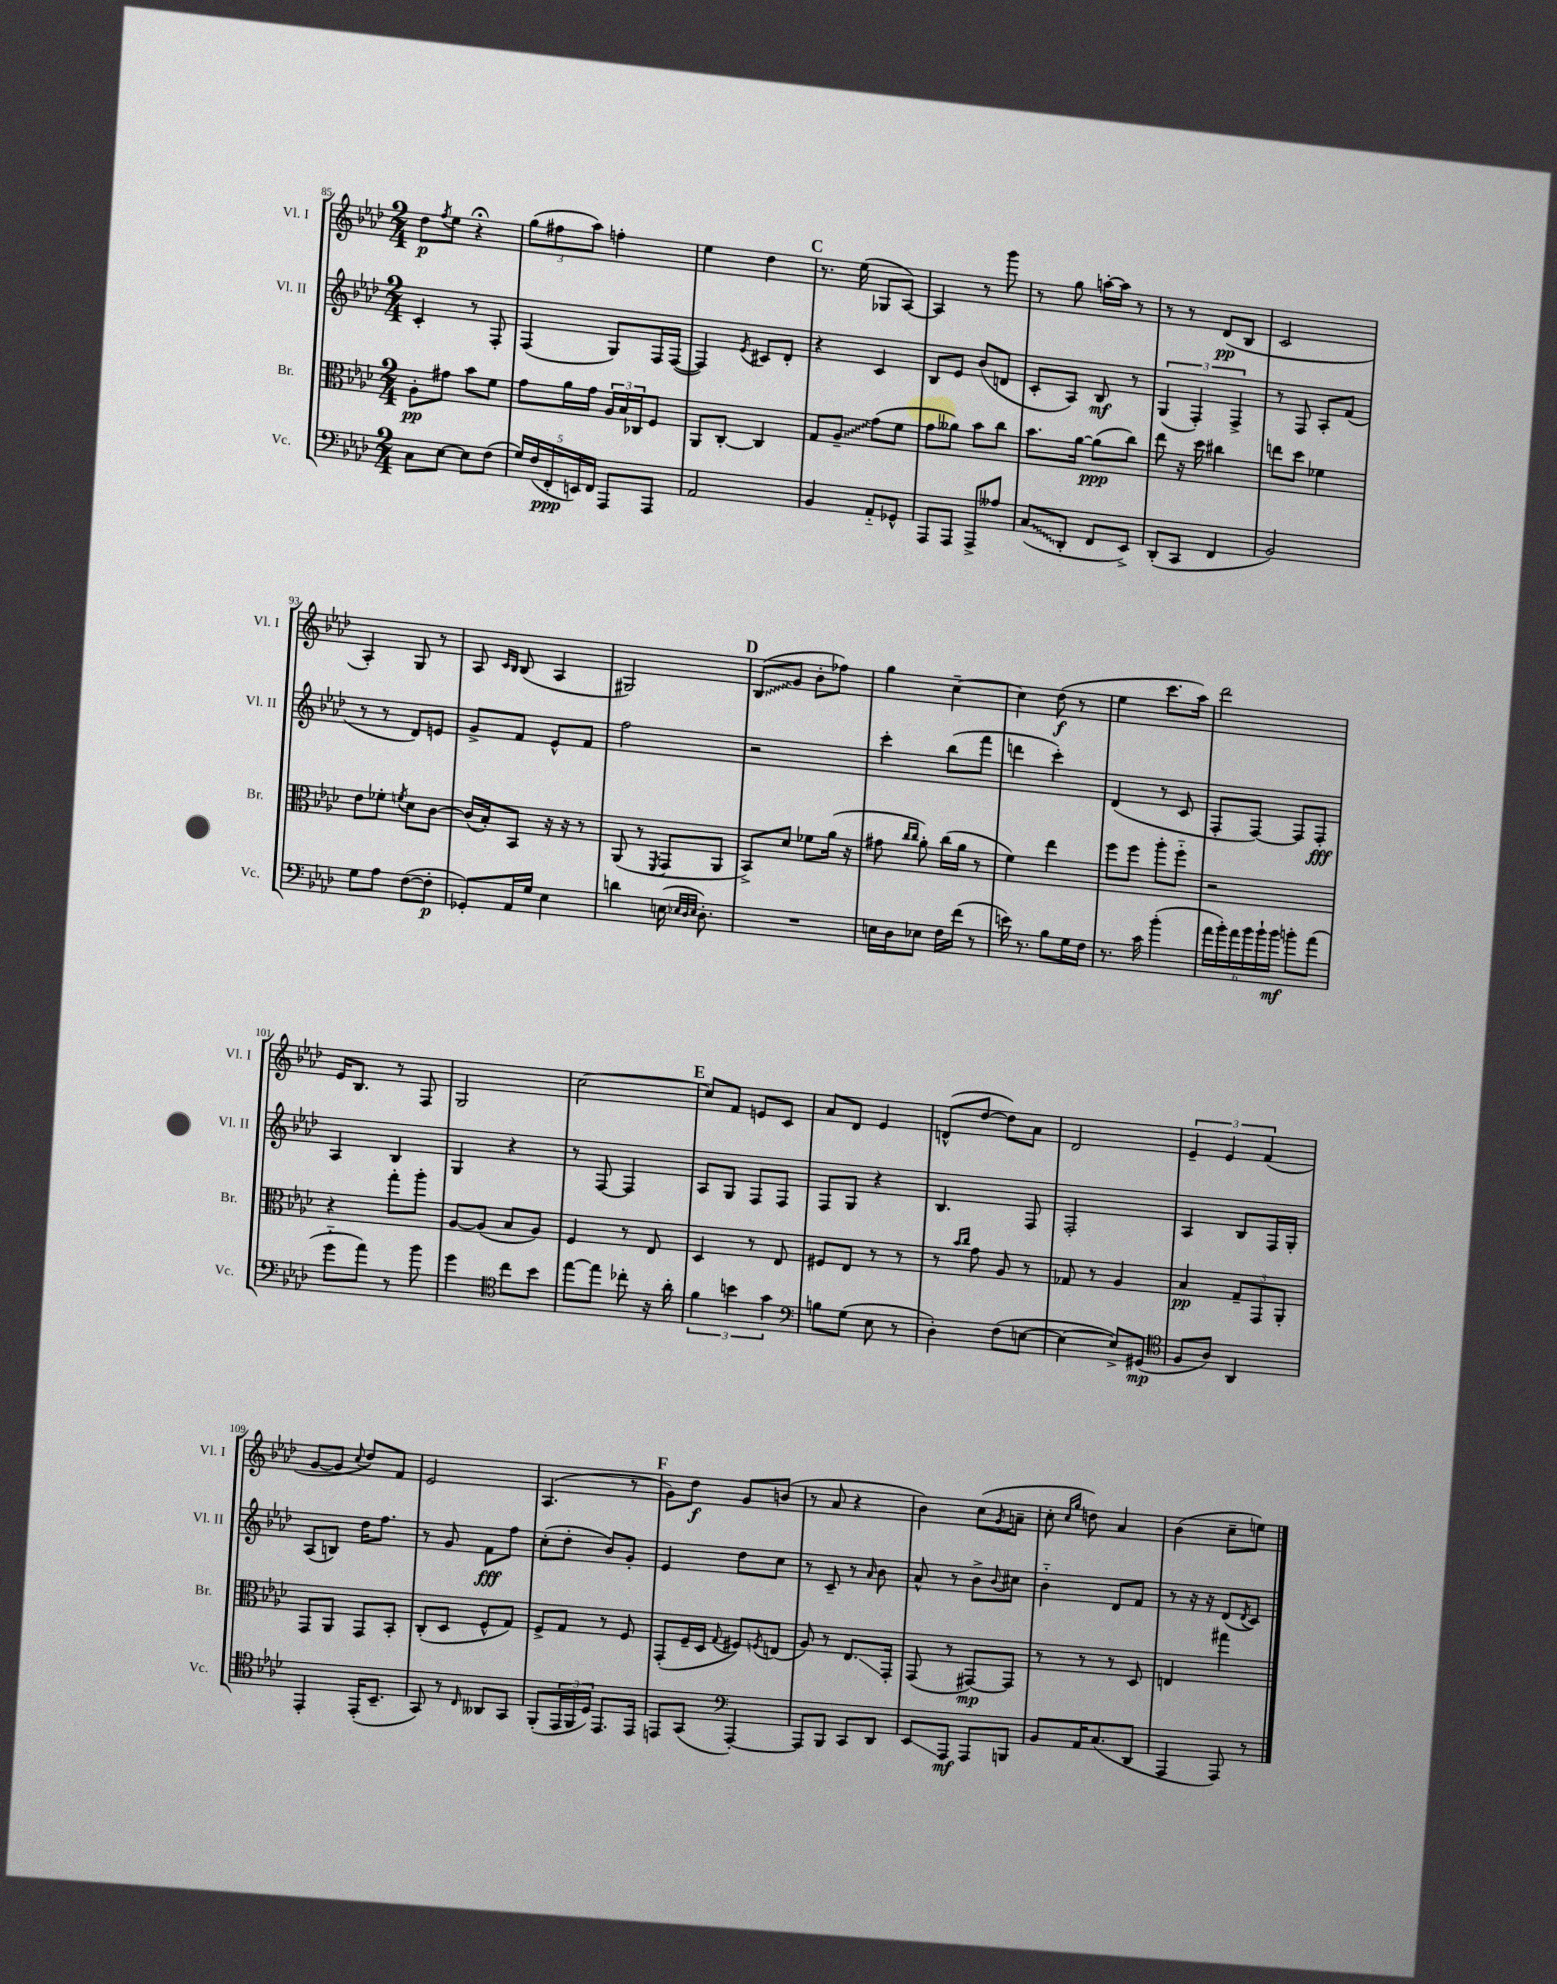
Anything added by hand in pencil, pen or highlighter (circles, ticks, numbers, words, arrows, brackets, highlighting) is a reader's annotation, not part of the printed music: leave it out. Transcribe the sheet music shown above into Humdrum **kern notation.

**kern	**kern	**kern	**kern
*staff4	*staff3	*staff2	*staff1
*clefF4	*clefC3	*clefG2	*clefG2
*k[b-e-a-d-]	*k[b-e-a-d-]	*k[b-e-a-d-]	*k[b-e-a-d-]
*M2/4	*M2/4	*M2/4	*M2/4
8C	8A-'	4c'	8dd-
.	.	.	8qff
[8E-	8g#	.	8ee-
8E-]	8b-	8r	4r;
(8F	8f	8F'	.
=	=	=	=
20G)	8g	(4F	(12gg
(20F	.	.	.
.	.	.	12ff#
20FF'	.	.	.
.	16a-	.	.
20EE)	.	.	.
.	.	.	12aa-)
.	16g	.	.
20FF	.	.	.
8AAA-	24A-	8G)	4ff'
.	24B-	.	.
.	24C-	.	.
8AAA-	8F	16F	.
.	.	([16F	.
=	=	=	=
2AA-	8AA-	4F])	4ee-
.	[8C'	.	.
.	.	8qe-	.
.	4C]	8c#	4dd-
.	.	8d-'	.
=	=	=	=
4BB-	8G	4r	8.r
.	8A-~	.	.
.	.	.	(16ee-
8AA-'~	(8g	4c	8G-
8GG-^^	8f	.	[8A-)
=	=	=	=
8AAA-	8g	8B-	4A-]
8AAA-	8a--)	8e-	.
8AAA-^	8b-	(8b-	8r
8A--	8cc	8d	8ggg
=	=	=	=
(8C	8.b-	8c'	8r
8DD-'	.	8A-)	8gg
.	[16a-	.	.
8FF	(8a-]	8B-	[16aa'
.	.	.	16aa]
8EE-^)	8cc)	8r	8r
=	=	=	=
(8DD-'	8ee-	(6G	8r
8CC	16r	.	8r
.	.	6F')	.
.	16dd-	.	.
4FF	4cc#	.	(8d-
.	.	6F^	.
.	.	.	8B-
=	=	=	=
2BB-)	8ee	8r	2c
.	8dd-	8F	.
.	4f-	8A-'	.
.	.	(8f	.
=	=	=	=
8G	8e-	8r	4A-')
8A-	8f-'	8r	.
.	8qf	.	.
([8F	8d-	8d-)	8G
8F']	[8c	8e	8r
=	=	=	=
8GG-')	(16c]	8g^	8A-
.	16B-')	.	.
.	.	.	16qqc
.	.	.	16qqB-
16AA-	8BB-	8f	(8B-
16G	.	.	.
4E-	16r	8e-^^	4A-
.	16r	.	.
.	8r	8f	.
=	=	=	=
4d	(8AA-	2ff	2G#)
.	8r	.	.
.	8qFF	.	.
(16E	8GG	.	.
32qqE-	.	.	.
32qqD-	.	.	.
32qqE-	.	.	.
8.D-')	.	.	.
.	8AA-	.	.
=	=	=	=
2r	8BB-^)	2r	(8B-
.	8d-	.	8g
.	8f-	.	8b-'
.	(16a-	.	8ff-)
.	16r	.	.
=	=	=	=
16E	8g#	4ccc'	4gg
16D-	.	.	.
.	16qqcc	.	.
.	16qqcc	.	.
8E-	8a-')	.	.
16F	(16cc	(8bb-	[4cc~
(16f	16a-	.	.
8r	8r	8fff	.
=	=	=	=
16e)	4f)	4ddd	4cc]
8.r	.	.	.
8B-	4ee-	4ccc')	(8dd-
16G	.	.	8r
16F	.	.	.
=	=	=	=
8.r	8ff	(4d-	4ee-
.	8ff	.	.
16c	.	.	.
(4b-'	8aa-'	8r	8.ccc
.	8ff'~	8c	.
.	.	.	16aa-)
=	=	=	=
24a-	2r	8F'	2ddd-
24b-')	.	.	.
24a-	.	.	.
24b-	.	[8F)	.
24b-`	.	.	.
24b-	.	.	.
8b'	.	8F]	.
(8a-	.	8F'	.
=	=	=	=
8g'~	4r	4A-	16e-
.	.	.	8.B-
8a-)	.	.	.
8r	8gg'	4B-	8r
8b-	8aa-'	.	8F
=	=	=	=
4g	[8A-	4G	2G
.	(8A-]	.	.
*clefC4	*	*	*
8cc	8B-	4r	.
8b-	8A-)	.	.
=	=	=	=
[8ee-	4F	8r	[2cc
8ee-]	.	[8F	.
8cc-'	8r	4F]	.
16r	8E-	.	.
16a-'	.	.	.
=	=	=	=
6f	4D-	8A-	8cc]
.	.	8G	8f
6b	.	.	.
.	8r	8F	8e
6g	.	.	.
.	8E-	8F	8c
=	=	=	=
*clefF4	*	*	*
8B	8F#	8F	8a-
(8G	8E-	8G	8d-
8E-	8r	4r	4e-
8r	8r	.	.
=	=	=	=
4D-')	8r	4.B-	(8d^^
.	16qqb-	.	.
.	16qqcc	.	.
.	8g	.	[8dd-
(8F	8A-	.	8dd-])
[8E	8r	8F	8a-
=	=	=	=
4E_	8G-	2F'	2d-
.	8r	.	.
8E^])	4A-	.	.
(8GG#	.	.	.
=	=	=	=
*clefC4	*	*	*
8F	4B-	4A-	6e-~
8A-)	.	.	.
.	.	.	6e-
4AA-	12G~	8B-	.
.	12GG	.	(6f
.	.	16F	.
.	12AA-'	.	.
.	.	16G'	.
=	=	=	=
4EE-'	8GG	(8A-	[8g
.	8AA-	8B)	8g]
.	.	.	8qqcc
(16EE-'	8GG	16dd-	8dd-)
8.BB-~	.	8.ff	.
.	8BB-'	.	8f
=	=	=	=
8GG)	(8C'	8r	2e-
8r	8D-	8g	.
16qqC	.	.	.
8AA--	8F^^	8f	.
8GG	8G)	8ff	.
=	=	=	=
(8FF'	8F^	(8cc'	(4.A-
24EE-	8G	8dd-'	.
24FF	.	.	.
24D-)	.	.	.
8.EE-	8r	8b-)	.
.	8F	8g'	8r
16EE-	.	.	.
=	=	=	=
8EE	(8GG'	4e-	8g)
(8GG	16F~	.	8dd-
.	16D-	.	.
*clefF4	*	*	*
.	8qqG	.	.
[4AAA-')	8F#)	8dd-	8g
.	8qF	.	.
.	(8E	8cc	(8b
=	=	=	=
8AAA-]	8A-)	8r	8r
8BBB-	8r	8c~	8a-
8CC	8.E-	8r	4r
.	.	16qqa-	.
8DD-	.	8b-	.
.	16GG'	.	.
=	=	=	=
8EE-	(8GG	8a-^^	4b-)
8AAA-	8r	8r	.
8AAA-	[8GG#)	8b-^	(8cc
.	.	8qqb-	8qg
8BBB	8GG#]	8cc#	8a~
=	=	=	=
8BB-	8r	4b-'~	8cc'
.	.	.	16qqcc
.	.	.	16qqgg
16AA-	8r	.	8dd)
(8.C	.	.	.
.	8r	8d-	4a-
8DD-	8D-	8f	.
=	=	=	=
4AAA-	4E	8r	(4b-
.	.	16r	.
.	.	16r	.
8AAA-)	4gg#	(8d-	8cc~
.	.	8qd-	.
8r	.	8c)	8ee)
==	==	==	==
*-	*-	*-	*-
